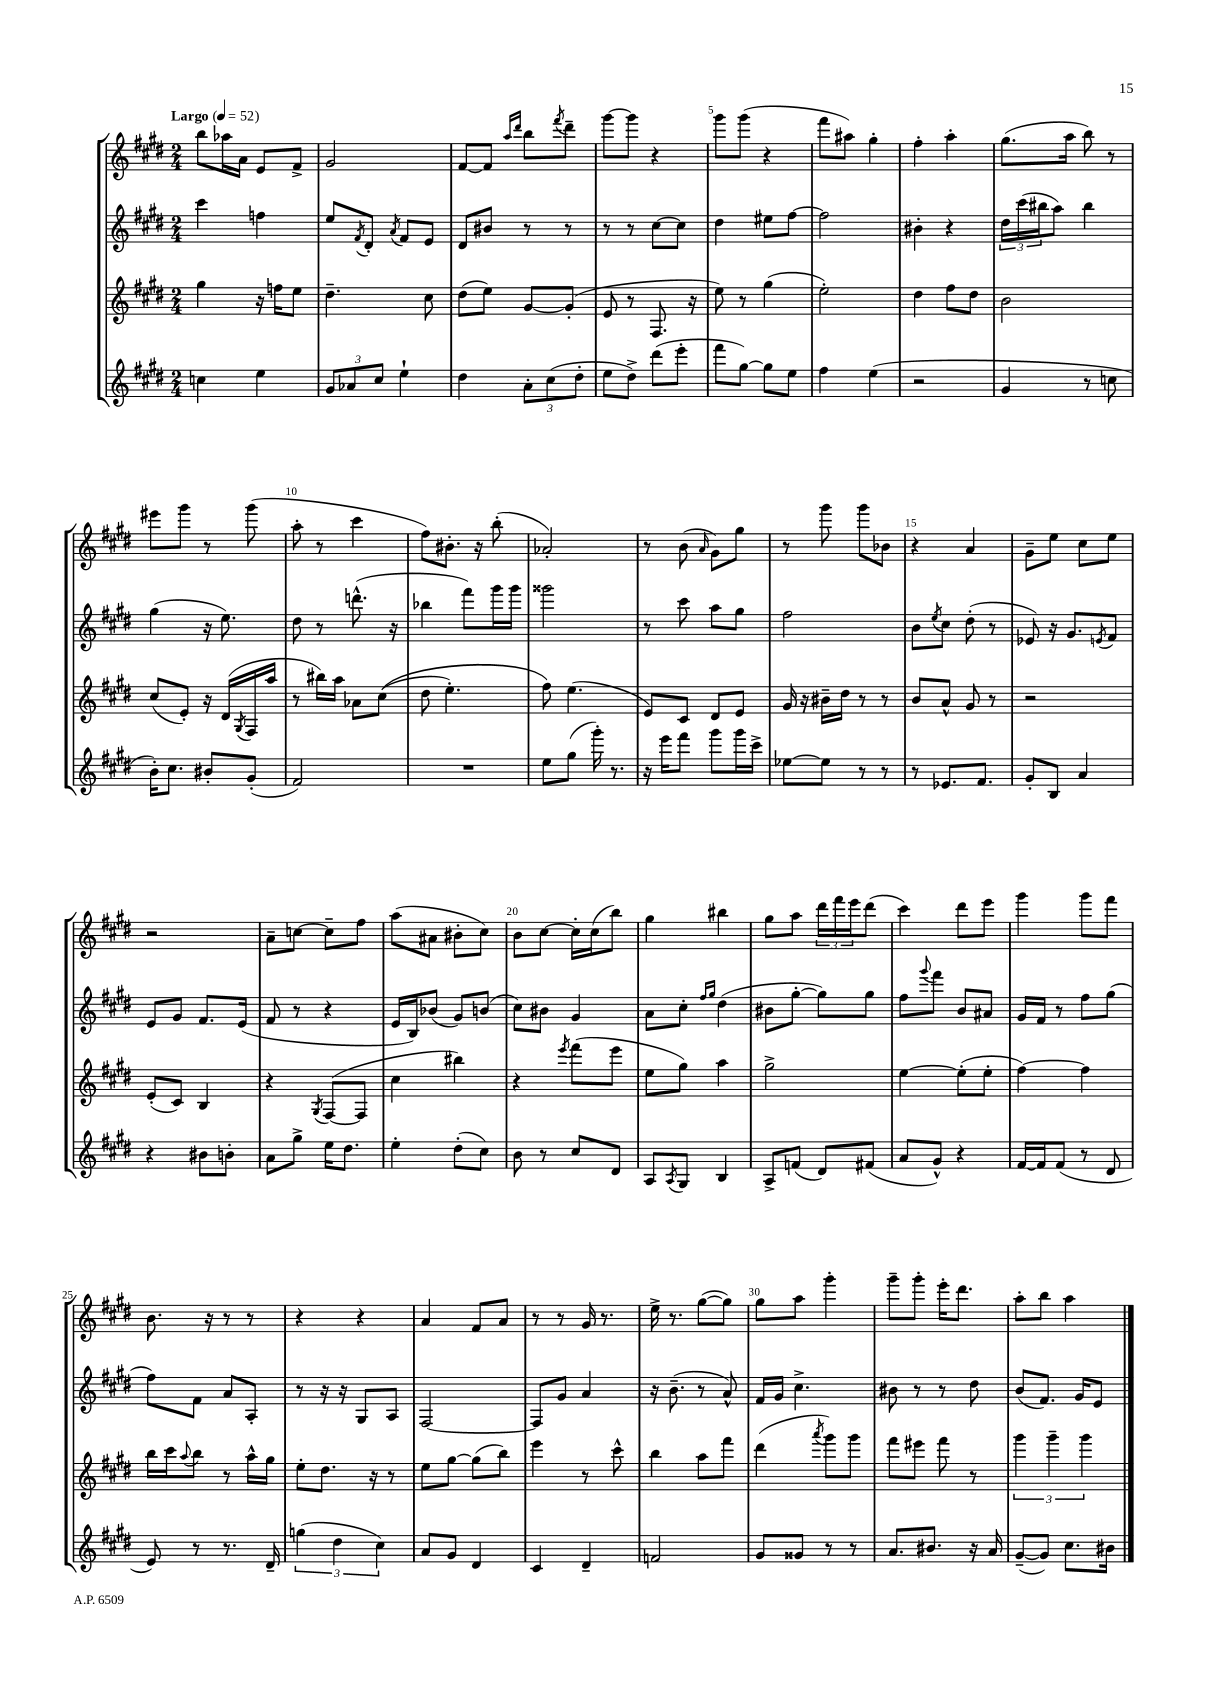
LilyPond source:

<<
\new StaffGroup <<
\new Staff = "s0" {
    \clef treble \key e \major \numericTimeSignature \time 2/4 \tempo "Largo" 4 = 52
    b''8 aes''16 a'16 e'8 fis'8-> |
    gis'2 |
    fis'8~ fis'8 \grace { a''16 dis'''16 } b''8 \acciaccatura { fis'''8 } dis'''8-- |
    gis'''8~ gis'''8 r4 |
    gis'''8 gis'''8( r4 |
    fis'''8 ais''8) gis''4-. |
    fis''4-. a''4-. |
    gis''8.( a''16 b''8) r8 |
    eis'''8 gis'''8 r8 gis'''8( |
    a''8-. r8 cis'''4 |
    fis''8) bis'8.-. r16 b''8-.( |
    aes'2-.) |
    r8 b'8( \grace { a'16 } gis'8) gis''8 |
    r8 gis'''8 gis'''8 bes'8 |
    r4 a'4 |
    gis'8-- e''8 cis''8 e''8 |
    r2 |
    a'8-- c''8~ c''8-- fis''8 |
    a''8( ais'8 bis'8-. cis''8) |
    b'8 cis''8~ cis''16-. cis''16( b''8) |
    gis''4 bis''4 |
    gis''8 a''8 \tuplet 3/2 { dis'''16 fis'''16 e'''16 } dis'''8( |
    cis'''4) dis'''8 e'''8 |
    gis'''4 gis'''8 fis'''8 |
    b'8. r16 r8 r8 |
    r4 r4 |
    a'4 fis'8 a'8 |
    r8 r8 gis'16 r8. |
    e''16-> r8. gis''8~( gis''8) |
    gis''8 a''8 gis'''4-. |
    gis'''8-- gis'''8-. e'''16-. dis'''8. |
    a''8-. b''8 a''4 \bar "|." |
}
\new Staff = "s1" {
    \clef treble \key e \major \numericTimeSignature \time 2/4
    cis'''4 f''4 |
    e''8 \acciaccatura { fis'8 } dis'8-. \acciaccatura { a'8 } fis'8 e'8 |
    dis'8 bis'8 r8 r8 |
    r8 r8 cis''8~ cis''8 |
    dis''4 eis''8 fis''8~ |
    fis''2 |
    bis'4-. r4 |
    \tuplet 3/2 { dis''16 cis'''16( bis''16 } a''8) bis''4 |
    gis''4( r16 e''8.) |
    dis''8 r8 d'''8.-^( r16 |
    bes''4 fis'''8) gis'''16 gis'''16 |
    gisis'''2 |
    r8 cis'''8 a''8 gis''8 |
    fis''2 |
    b'8 \acciaccatura { e''8 } cis''8 dis''8-.( r8 |
    ees'8) r16 gis'8. \acciaccatura { e'8 } fis'8 |
    e'8 gis'8 fis'8. e'16( |
    fis'8 r8 r4 |
    e'16 b16) bes'8( gis'8) b'8( |
    cis''8) bis'8 gis'4 |
    a'8 cis''8-. \grace { fis''16 gis''16 } dis''4( |
    bis'8 gis''8~-. gis''8) gis''8 |
    fis''8 \appoggiatura { gis'''8 } fis'''8 b'8 ais'8 |
    gis'16 fis'16 r8 fis''8 gis''8( |
    fis''8) fis'8 a'8 a8-. |
    r8 r16 r16 gis8 a8 |
    fis2~ |
    fis8 gis'8 a'4 |
    r16 b'8.--( r8 a'8-^) |
    fis'16 gis'16 cis''4.-> |
    bis'8 r8 r8 dis''8 |
    b'8( fis'8.) gis'16 e'8 \bar "|." |
}
\new Staff = "s2" {
    \clef treble \key e \major \numericTimeSignature \time 2/4
    gis''4 r16 f''16 e''8 |
    dis''4.-- cis''8 |
    dis''8( e''8) gis'8~ gis'8-.( |
    e'8 r8 fis8. r16 |
    e''8) r8 gis''4( |
    e''2-.) |
    dis''4 fis''8 dis''8 |
    b'2 |
    cis''8( e'8-.) r16 dis'16( \acciaccatura { gis8 } fis16 a''16 |
    r8 bis''16) a''16 aes'8 cis''8(\( |
    dis''8 e''4.-.) |
    fis''8\) e''4.( |
    e'8) cis'8 dis'8 e'8 |
    gis'16 r16 bis'16-- dis''16 r8 r8 |
    b'8 a'8-^ gis'8 r8 |
    r2 |
    e'8-.( cis'8) b4 |
    r4 \acciaccatura { gis8 } fis8~( fis8 |
    cis''4 bis''4) |
    r4 \acciaccatura { e'''8 } fis'''8( e'''8 |
    e''8 gis''8) a''4 |
    gis''2-> |
    e''4~ e''8-.( e''8-. |
    fis''4~) fis''4 |
    b''16 cis'''16 \appoggiatura { a''8 } b''8 r8 a''16-^ gis''16 |
    e''8-. dis''8. r16 r8 |
    e''8 gis''8~ gis''8( b''8) |
    e'''4 r8 cis'''8-^ |
    b''4 a''8 fis'''8 |
    dis'''4( \acciaccatura { a'''8 } gis'''8) gis'''8 |
    fis'''8 eis'''8 fis'''8 r8 |
    \tuplet 3/2 { gis'''4 gis'''4-- gis'''4 } \bar "|." |
}
\new Staff = "s3" {
    \clef treble \key e \major \numericTimeSignature \time 2/4
    c''4 e''4 |
    \tuplet 3/2 { gis'8 aes'8 cis''8 } e''4-! |
    dis''4 \tuplet 3/2 { a'8-. cis''8( dis''8-. } |
    e''8 dis''8->) dis'''8( e'''8-. |
    fis'''8 gis''8~) gis''8 e''8 |
    fis''4 e''4( |
    r2 |
    gis'4 r8 c''8 |
    b'16-.) cis''8. bis'8-. gis'8-.( |
    fis'2) |
    R2 |
    e''8 gis''8( gis'''16-.) r8. |
    r16 e'''16 fis'''8 gis'''8 gis'''16 cis'''16-> |
    ees''8~ ees''8 r8 r8 |
    r8 ees'8. fis'8. |
    gis'8-. b8 a'4 |
    r4 bis'8 b'8-. |
    a'8 gis''8-> e''16 dis''8. |
    e''4-. dis''8-.( cis''8) |
    b'8 r8 cis''8 dis'8 |
    a8 \acciaccatura { a8 } gis8 b4 |
    a8-> f'8( dis'8) fis'8( |
    a'8 gis'8-^) r4 |
    fis'16~ fis'16 fis'8( r8 dis'8 |
    e'8) r8 r8. dis'16-- |
    \tuplet 3/2 { g''4( dis''4 cis''4) } |
    a'8 gis'8 dis'4 |
    cis'4 dis'4-- |
    f'2 |
    gis'8 gisis'8 r8 r8 |
    a'8. bis'8. r16 a'16 |
    gis'8~--( gis'8) cis''8. bis'16 \bar "|." |
}
>>
>>
\layout { \context { \Score \override BarNumber.break-visibility = ##(#f #t #t) barNumberVisibility = #(every-nth-bar-number-visible 5) } }
